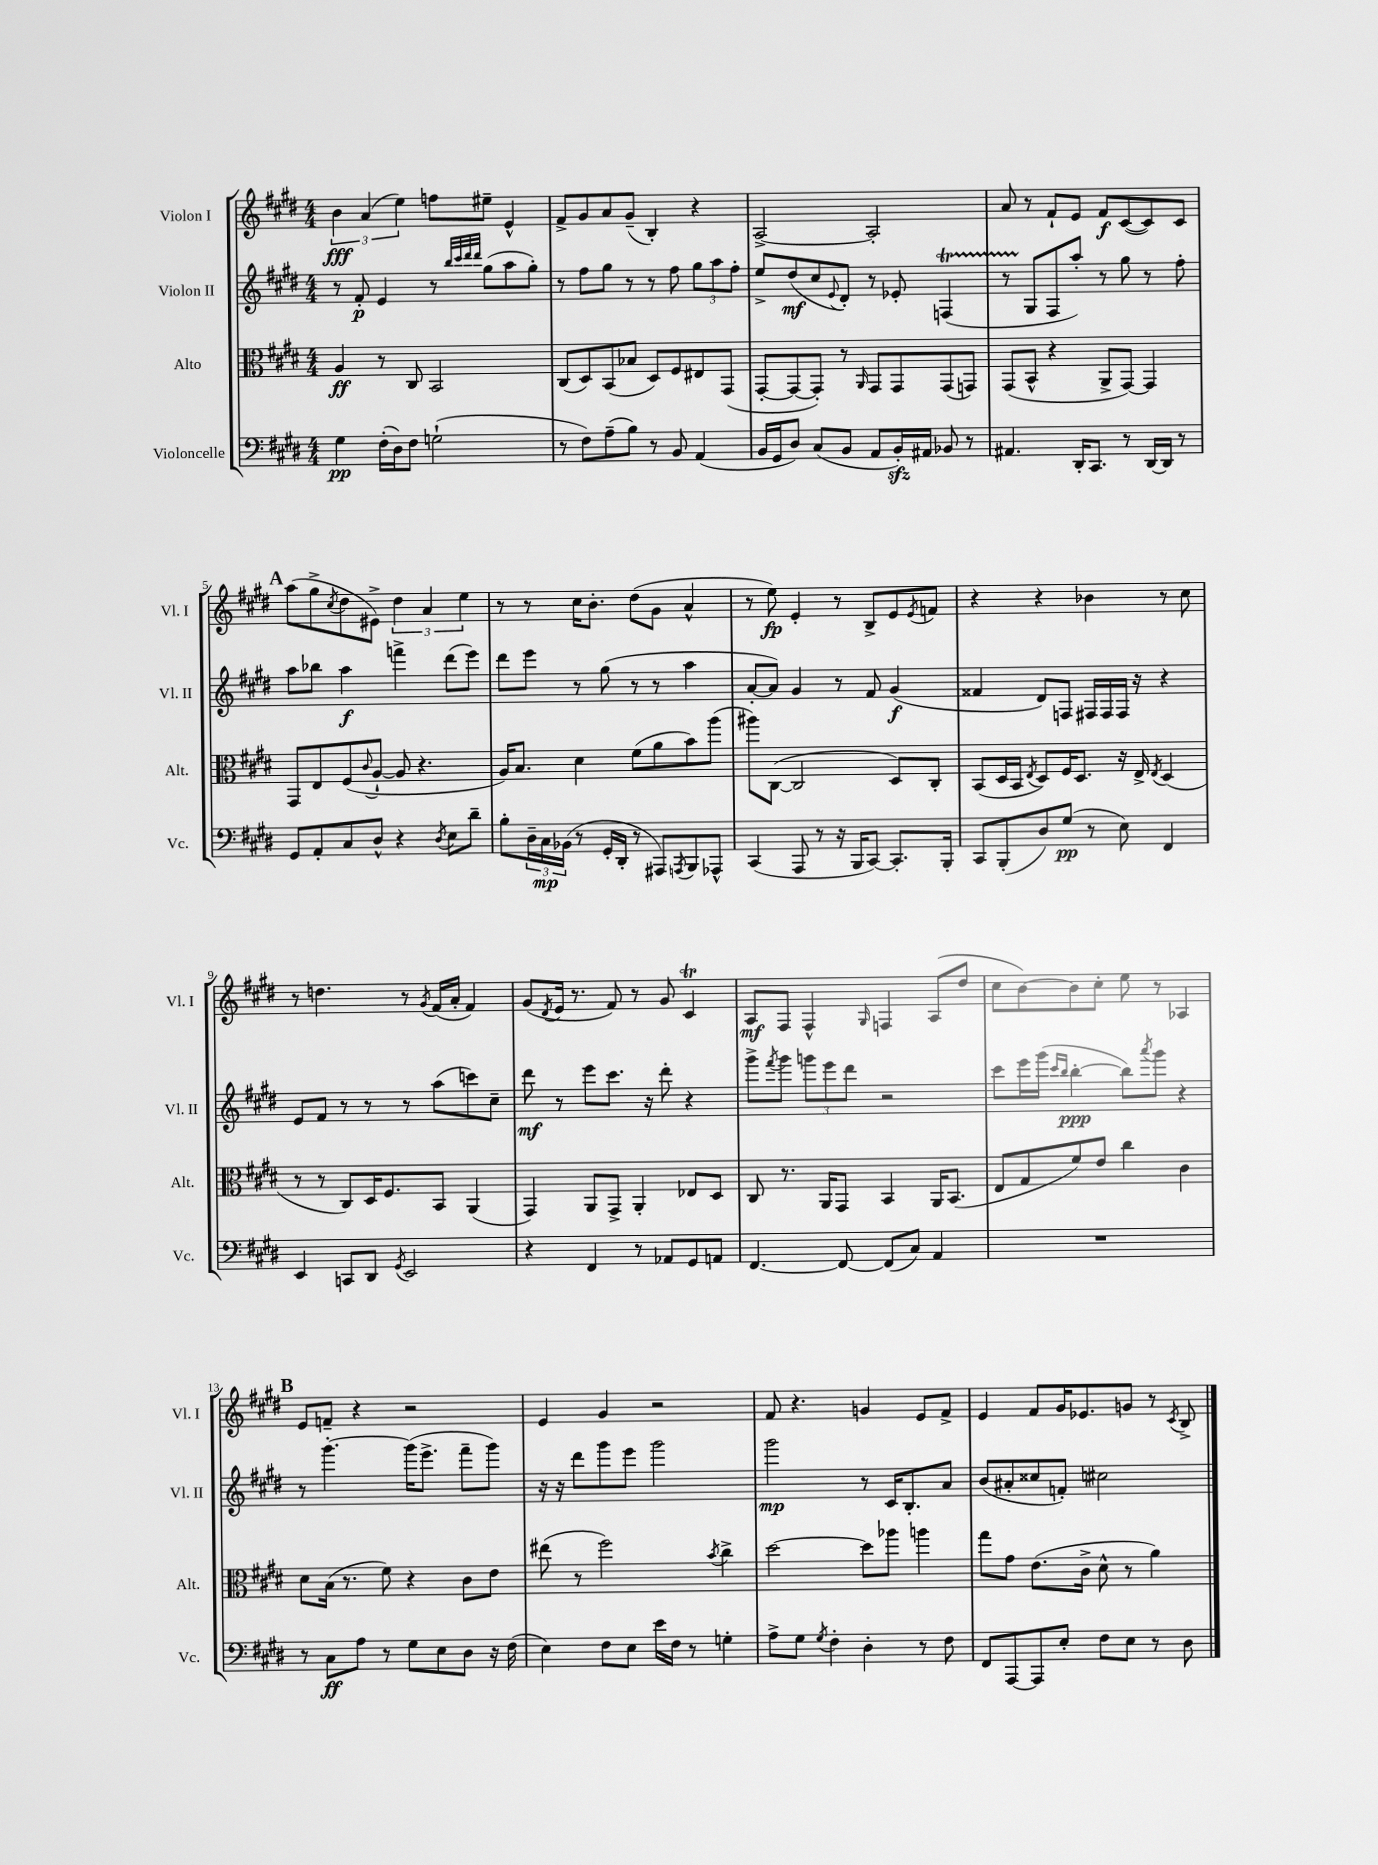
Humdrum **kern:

**kern	**dynam	**kern	**dynam	**kern	**dynam	**kern	**dynam
*part4	*part4	*part3	*part3	*part2	*part2	*part1	*part1
*staff4	*staff4	*staff3	*staff3	*staff2	*staff2	*staff1	*staff1
*I"Violoncelle	*	*I"Alto	*	*I"Violon II	*	*I"Violon I	*
*I'Vc.	*	*I'Alt.	*	*I'Vl. II	*	*I'Vl. I	*
*clefF4	*	*clefC3	*	*clefG2	*	*clefG2	*
*k[f#c#g#d#]	*	*k[f#c#g#d#]	*	*k[f#c#g#d#]	*	*k[f#c#g#d#]	*
*M4/4	*	*M4/4	*	*M4/4	*	*M4/4	*
=1	=1	=1	=1	=1	=1	=1	=1
4G#\	pp	4A/	ff	8r	.	6b\	fff
.	.	.	.	8f#'/	p	.	.
.	.	.	.	.	.	(6a/	.
(16F#'\LL	.	8r	.	4e/	.	.	.
16D#\J)	.	.	.	.	.	.	.
.	.	.	.	.	.	6ee\)	.
8F#\J	.	8C#/	.	.	.	.	.
(2Gn`\	.	2BB/	.	8r	.	8ffn\L	.
.	.	.	.	32qqbb/LLL	.	.	.
.	.	.	.	32qqccc#/	.	.	.
.	.	.	.	32qqddd#/	.	.	.
.	.	.	.	32qqddd#/JJJ	.	.	.
.	.	.	.	(8gg#\L	.	8ee#X~\J	.
.	.	.	.	8aa\	.	4e^^/	.
.	.	.	.	8gg#'\J)	.	.	.
=2	=2	=2	=2	=2	=2	=2	=2
8r	.	(8C#/L	.	8r	.	8f#^/L	.
8F#\L)	.	8D#/)	.	8ff#\L	.	8g#/	.
(8A~\	.	(8BB/	.	8gg#\J	.	8a/	.
8B\J)	.	8B-X/J	.	8r	.	(8g#~/J	.
8r	.	8D#/L)	.	8r	.	4B'/)	.
8BB/	.	8F#/	.	8ff#\	.	.	.
(4AA/	.	8E#X/	.	12gg#\L	.	4r	.
.	.	.	.	12aa\	.	.	.
.	.	(8GG#/J	.	.	.	.	.
.	.	.	.	12ff#'\J	.	.	.
=3	=3	=3	=3	=3	=3	=3	=3
16BB/LL	.	[8GG#'/L	.	8ee^/L	.	[2A^/	.
16GG#/J	.	.	.	.	.	.	.
8D#/J)	.	8GG#/_	.	(8dd#/	mf	.	.
(8C#/L	.	8GG#'/J])	.	8cc#/	.	.	.
.	.	.	.	8qqe/	.	.	.
8BB/J	.	8r	.	8d#'/J)	.	.	.
.	.	16qqAA/	.	.	.	.	.
8AA/L	.	8GG#/L	.	8r	.	2A'/]	.
16BBzz'/L)	.	8GG#/	.	8e-X'/	.	.	.
16AA#X/JJ	.	.	.	.	.	.	.
8BB-X/	.	(8GG#/	.	(4FnT/	.	.	.
8r	.	8GGn/J)	.	.	.	.	.
=4	=4	=4	=4	=4	=4	=4	=4
4.AA#X/	.	(8GG#/L	.	8r	.	8a/	.
.	.	8BB^^/J	.	8G#/L	.	8r	.
.	.	4r	.	8F#/	.	8f#`/L	.
16DD#'/KL	.	.	.	8aa'/J)	.	8e/J	.
8.CC#/J	.	.	.	.	.	.	.
.	.	8AA^/L	.	8r	.	8f#/L	f
8r	.	[8GG#/J)	.	8gg#\	.	([8c#/	.
[16DD#/LL	.	4GG#/]	.	8r	.	8c#/])	.
16DD#/JJ]	.	.	.	.	.	.	.
8r	.	.	.	8ff#'\	.	8c#/J	.
!!LO:LB:g=z
!!LO:REH:place=s1:t=A
=5	=5	=5	=5	=5	=5	=5	=5
8GG#/L	.	8GG#/L	.	8aa\L	.	(8aa\L	.
8AA'/	.	8E/	.	8bb-X\J	.	8gg#^\	.
.	.	.	.	.	.	8qcc#/	.
8C#/	.	(8F#/	.	4aa\	f	8dd#\	.
.	.	8qqc#/	.	.	.	.	.
8D#^^/J	.	[8A`/J	.	.	.	8e#X^\J)	.
4r	.	8A/]	.	4fffn^\	.	6dd#\	.
.	.	4.r	.	.	.	.	.
.	.	.	.	.	.	6a/	.
8qD#/	.	.	.	.	.	.	.
8E\L	.	.	.	(8ddd#\L	.	.	.
.	.	.	.	.	.	6ee\	.
8d#~\J	.	.	.	8eee\J)	.	.	.
=6	=6	=6	=6	=6	=6	=6	=6
8B'\L	.	16A/KL)	.	8ddd#\L	.	8r	.
.	.	8.B/J	.	.	.	.	.
24D#~\L	.	.	.	8eee\J	.	8r	.
24C#\	mp	.	.	.	.	.	.
(24BB-X\JJ	.	.	.	.	.	.	.
8r	.	4d#\	.	8r	.	16cc#\KL	.
.	.	.	.	.	.	8.b'\J	.
16GG#'/LL	.	.	.	(8gg#\	.	.	.
16DD#'/JJ	.	.	.	.	.	.	.
8r	.	(8f#\L	.	8r	.	(8dd#\L	.
8AAA#X/L)	.	8a\	.	8r	.	8g#\J	.
8qAAAn/	.	.	.	.	.	.	.
8BBB/	.	8b\)	.	4aa\	.	4a^^/	.
8AAA-X^^/J	.	(8aa\J	.	.	.	.	.
=7	=7	=7	=7	=7	=7	=7	=7
(4CC#/	.	8aa#X\L)	.	[8a'/L	.	8r	.
.	.	([8C#\J	.	8a/J])	.	8ee\)	fp
8AAA/	.	2C#/]	.	4g#/	.	4e'/	.
8r	.	.	.	.	.	.	.
16r	.	.	.	8r	.	8r	.
16BBB/KL	.	.	.	.	.	.	.
[8CC#/J)	.	.	.	8f#/	.	8B^/L	.
8.CC#'/L]	.	8D#/L)	.	(4g#/	f	8e/	.
.	.	.	.	.	.	8qe/	.
.	.	8C#'/J	.	.	.	8fn/J	.
16BBB'/Jk	.	.	.	.	.	.	.
=8	=8	=8	=8	=8	=8	=8	=8
8CC#/L	.	(8BB/L	.	4f##X/	.	4r	.
(8BBB'/	.	16D#/L	.	.	.	.	.
.	.	16BB/JJ	.	.	.	.	.
.	.	8qE/	.	.	.	.	.
8D#/)	.	8D#/L)	.	8d#/L)	.	4r	.
(8G#/J	pp	16F#/K	.	8Fn/J	.	.	.
.	.	8.D#/J	.	.	.	.	.
8r	.	.	.	16F#X/LL	.	4b-X\	.
.	.	.	.	16F#/	.	.	.
8E\)	.	16r	.	16F#/JJ	.	.	.
.	.	16E^/	.	16r	.	.	.
.	.	8qE/	.	.	.	.	.
4FF#/	.	(4D#/	.	4r	.	8r	.
.	.	.	.	.	.	8cc#\	.
!!LO:LB:g=z
=9	=9	=9	=9	=9	=9	=9	=9
4EE/	.	8r	.	8e/L	.	8r	.
.	.	8r	.	8f#/J	.	4.ddn\	.
8CCn/L	.	8C#/L)	.	8r	.	.	.
8DD#/J	.	16D#/K	.	8r	.	.	.
.	.	8.F#/	.	.	.	.	.
8qGG#/	.	.	.	.	.	.	.
2EE/	.	.	.	8r	.	8r	.
.	.	.	.	.	.	8qg#/	.
.	.	8BB/J	.	(8aa\L	.	(16f#/LL	.
.	.	.	.	.	.	16a'/JJ	.
.	.	(4AA/	.	8cccn\)	.	4f#/)	.
.	.	.	.	8cc#~\J	.	.	.
=10	=10	=10	=10	=10	=10	=10	=10
4r	.	4GG#/)	.	8ddd#\	mf	(8g#/L	.
.	.	.	.	.	.	8qd#/	.
.	.	.	.	8r	.	16e/Jk	.
.	.	.	.	.	.	8.r	.
4FF#/	.	8AA/L	.	8eee\L	.	.	.
.	.	8GG#^/J	.	8.ccc#\J	.	8f#/)	.
8r	.	4AA'/	.	.	.	8r	.
.	.	.	.	16r	.	.	.
8AA-X/L	.	.	.	8ddd#'\	.	8g#/	.
8GG#/	.	8E-X/L	.	4r	.	4c#T/	.
8AAn/J	.	8D#/J	.	.	.	.	.
=11	=11	=11	=11	=11	=11	=11	=11
[4.FF#/	.	8C#/	.	8ggg#^\L	.	8A/L	mf
.	.	.	.	8qfff#/	.	.	.
.	.	8.r	.	8ggg#\J	.	8F#/J	.
.	.	.	.	12gggn\L	.	4F#^^/	.
.	.	16AA/KL	.	.	.	.	.
.	.	.	.	12eee\	.	.	.
8FF#/_	.	8GG#/J	.	.	.	.	.
.	.	.	.	12ddd#\J	.	.	.
.	.	.	.	.	.	16qqG#/	.
(8FF#/L]	.	4BB/	.	2r	.	4Fn/	.
8C#/J)	.	.	.	.	.	.	.
4AA/	.	16AA/KL	.	.	.	(8A/L	.
.	.	(8.BB/J	.	.	.	.	.
.	.	.	.	.	.	8dd#/J	.
=12	=12	=12	=12	=12	=12	=12	=12
1r	.	8E/L	.	8ccc#\L	.	8cc#\L	.
.	.	8G#/	.	16eee\L	.	[8b\)	.
.	.	.	.	(16ggg#\JJ	.	.	.
.	.	.	.	16qqccc#/LL	.	.	.
.	.	.	.	16qqbb/JJ	.	.	.
.	.	8f#/)	.	[4bb'\	ppp	8b\]	.
.	.	8e/J	.	.	.	8cc#'\J	.
.	.	4cc#\	.	8bb\L])	.	8ee\	.
.	.	.	.	8qaaa/	.	.	.
.	.	.	.	8ggg#\J	.	8r	.
.	.	4c#\	.	4r	.	4A-X/	.
!!LO:LB:g=z
!!LO:REH:place=s1:t=B
=13	=13	=13	=13	=13	=13	=13	=13
8r	.	8d#\L	.	8r	.	8e/L	.
8C#\L	ff	(16B\Jk	.	[4.ggg#'\	.	8fn~/J	.
.	.	8.r	.	.	.	.	.
8A\J	.	.	.	.	.	4r	.
8r	.	8f#\)	.	.	.	.	.
8G#\L	.	4r	.	(16ggg#\KL]	.	2r	.
.	.	.	.	8.eee^\J	.	.	.
8E\	.	.	.	.	.	.	.
8D#\J	.	8c#\L	.	8fff#~\L	.	.	.
16r	.	8e\J	.	8ggg#\J)	.	.	.
(16F#\	.	.	.	.	.	.	.
=14	=14	=14	=14	=14	=14	=14	=14
4E\)	.	(8ee#X\	.	16r	.	4e/	.
.	.	.	.	16r	.	.	.
.	.	8r	.	8ddd#\L	.	.	.
8F#\L	.	2ff#\)	.	8ggg#\	.	4g#/	.
8E\J	.	.	.	8eee\J	.	.	.
16e\LL	.	.	.	2ggg#\	.	2r	.
16F#\JJ	.	.	.	.	.	.	.
8r	.	.	.	.	.	.	.
.	.	8qb/	.	.	.	.	.
4Gn'\	.	4cc#^\	.	.	.	.	.
=15	=15	=15	=15	=15	=15	=15	=15
8A^\L	.	[2dd#\	.	2ggg#\	mp	8f#/	.
8G#\J	.	.	.	.	.	4.r	.
8qG#/	.	.	.	.	.	.	.
4F#'\	.	.	.	.	.	.	.
4D#'\	.	8dd#\L]	.	8r	.	4gn/	.
.	.	8aa-X\J	.	16c#/KL	.	.	.
.	.	.	.	8.B'/	.	.	.
8r	.	4aan\	.	.	.	8e/L	.
8F#\	.	.	.	8a/J	.	8f#^/J	.
=16	=16	=16	=16	=16	=16	=16	=16
8FF#/L	.	8gg#\L	.	(8b/L	.	4e/	.
[8AAA/	.	8g#\J	.	8a#X'/	.	.	.
8AAA/]	.	(8.e\L	.	8cc##X/	.	8f#/L	.
8E'/J	.	.	.	8fn'/J)	.	16g#/K	.
.	.	16c#^\Jk	.	.	.	8.e-X/	.
8F#\L	.	8d#^^\	.	2cc#X\	.	.	.
8E\J	.	8r	.	.	.	8gn/J	.
8r	.	4a\)	.	.	.	8r	.
.	.	.	.	.	.	8qc#/	.
8D#\	.	.	.	.	.	8B^/	.
==	==	==	==	==	==	==	==
*-	*-	*-	*-	*-	*-	*-	*-
